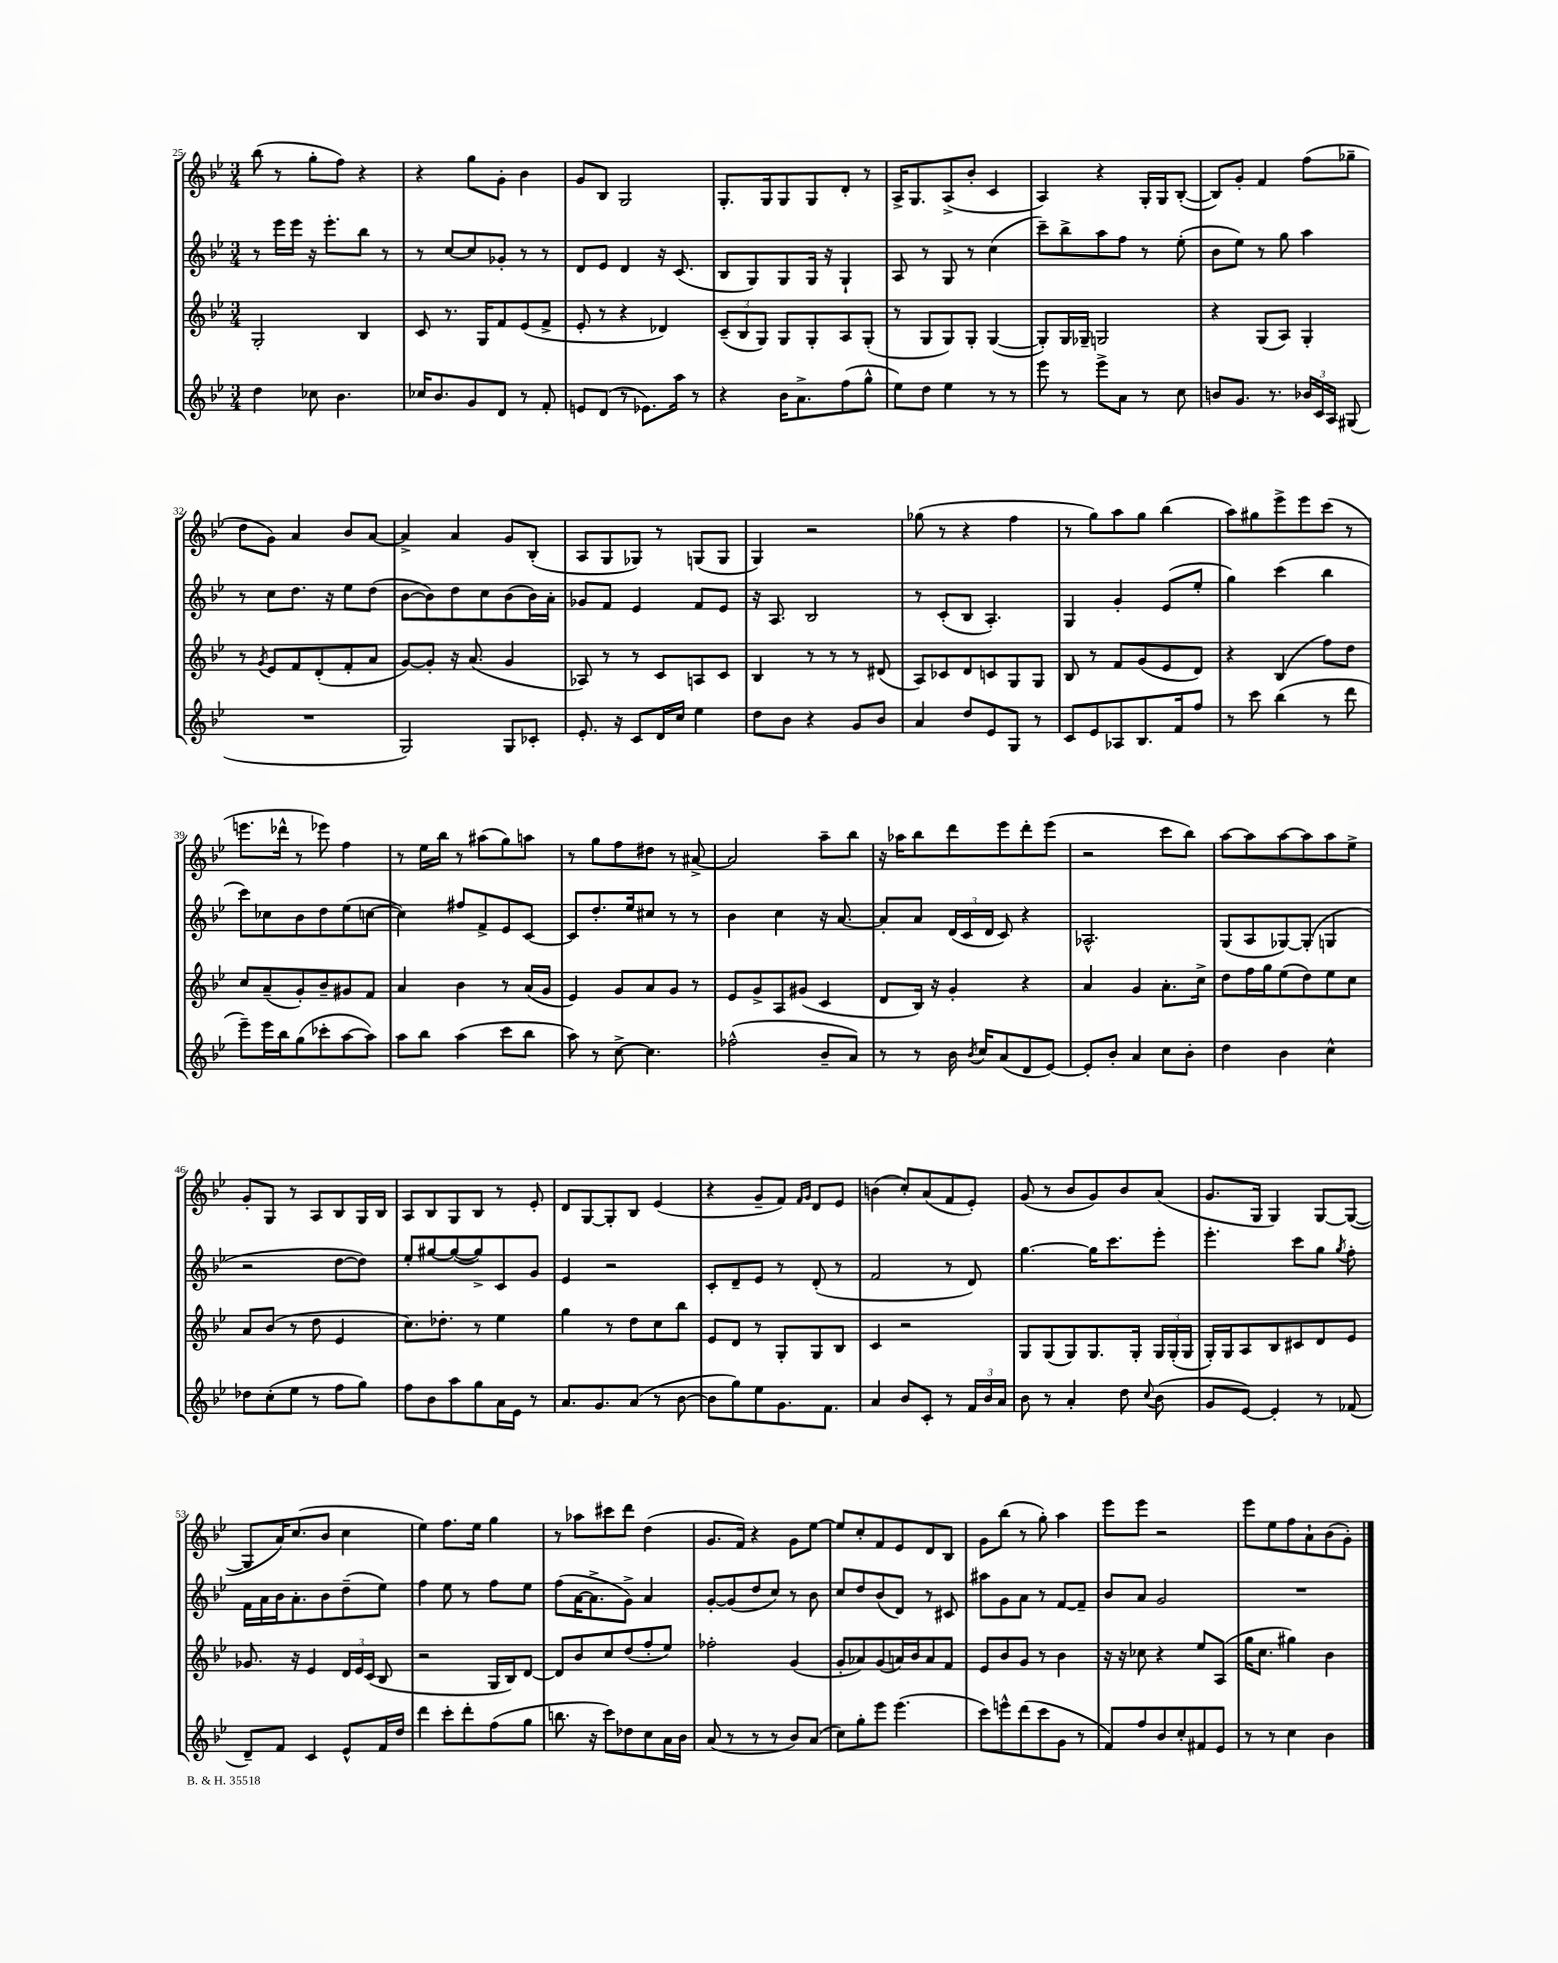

**kern	**kern	**kern	**kern
*staff4	*staff3	*staff2	*staff1
*clefG2	*clefG2	*clefG2	*clefG2
*k[b-e-]	*k[b-e-]	*k[b-e-]	*k[b-e-]
*M3/4	*M3/4	*M3/4	*M3/4
4dd\	2G'/	8r	(8bb-\
.	.	16eee-\LL	8r
.	.	16eee-\JJ	.
8cc-\	.	16r	8gg'\L
.	.	8.eee-'\L	.
4.b-\	.	.	8ff\J)
.	4B-/	8bb-\J	4r
.	.	8r	.
=	=	=	=
16cc-/LK	8c/	8r	4r
8.b-/	.	.	.
.	8.r	[8cc/L	.
8g/	.	8cc/]	8gg\L
.	16G/LK	.	.
8d/J	8f/	8g-'/J	8g'\J
8r	(8e-/	8r	4b-\
8f'/	8f^/J	8r	.
=	=	=	=
8e/L	8e-'/	8d/L	8g/L
(8d/J	8r	8e-/J	8B-/J
8r	4r	4d/	2G/
8.e-\L)	.	.	.
.	4d-/)	16r	.
16aa\Jk	.	(8.c/	.
8r	.	.	.
=	=	=	=
4r	(12c~/L	8B-/L	8.G'/L
.	12B-/	.	.
.	.	8G/)	.
.	12G/J)	.	.
.	.	.	16G/k
16b-\LK	8G/L	8G/	8G/
8.a^\	.	.	.
.	8G'/	16G/Jk	8G/
.	.	16r	.
(8ff\	8A/	4G`/	8d'/J
8gg^^\J	(8G'/J	.	8r
=	=	=	=
8ee-\L)	8r	8A/	16A^/LK
.	.	.	8.G/
8dd\J	8G/L	8r	.
4ee-\	8G/)	8G/	(8A^/
.	8G'/J	8r	8b-'/J
8r	([4G/	(4cc\	4c/
8r	.	.	.
=	=	=	=
8eee-\	8G'/]L)	8ccc~\L)	4A/)
8r	16G/L	8bb-^\	.
.	16G-~/JJ	.	.
8eee-^\L	2G/	8aa\	4r
8a\J	.	8ff\J	.
8r	.	8r	16G'/LL
.	.	.	16G/J
8cc\	.	(8ee-'\	([8B-'/J
=	=	=	=
8b/L	4r	8b-\L	8B-/]L)
8.g/J	.	8ee-\J)	8g'/J
.	(8G/L	8r	4f/
8.r	.	.	.
.	8A/J)	8gg\	.
24b-/LL	4G'/	4aa\	(8ff\L
24c/	.	.	.
24A/JJ	.	.	.
(8G#/	.	.	8gg-~\J
=	=	=	=
2.r	8r	8r	8dd\L
.	8qg/	.	.
.	8e-/L	8cc\L	8g\J)
.	8f/	8.dd\J	4a/
.	(8d'/	.	.
.	.	16r	.
.	8f'/	8ee-\L	8b-/L
.	8a/J	(8dd\J	[8a/J
=	=	=	=
2G/)	[8g/L)	[8b-\L	4a^/]
.	8g'/]J	8b-\])	.
.	16r	8dd\	4a/
.	(8.a/	.	.
.	.	8cc\	.
8G/L	4g/	(8b-\	8g/L
8c-'/J	.	16b-\L)	(8B-'/J
.	.	16a'\JJ	.
=	=	=	=
8.e-'/	8A-/)	8g-/L	8A/L
.	8r	8f/J	8G/
16r	.	.	.
8c/L	8r	4e-/	8G-/J)
16d/L	8c/L	.	8r
16cc/JJ	.	.	.
4ee-\	8A/	8f/L	(8G/L
.	8c/J	8e-/J	8G/J
=	=	=	=
8dd\L	4B-/	16r	4G/)
.	.	8.A/	.
8b-\J	.	.	.
4r	8r	2B-/	2r
.	8r	.	.
8g/L	8r	.	.
8b-/J	(8d#/	.	.
=	=	=	=
4a/	8A/L)	8r	(8gg-\
.	8c-/	(8c'/L	8r
8dd/L	8d/	8B-/J	4r
8e-/	8c/	4.A'/)	.
8G/J	8G/	.	4ff\
8r	8G/J	.	.
=	=	=	=
8c/L	8B-/	4G/	8r
8e-/	8r	.	8gg\L)
8A-/	8f/L	4g'/	8aa\
8.B-/	(8g/	.	8gg\J
.	8e-/	(8e-/L	(4bb-\
16f/k	.	.	.
8ff/J	8d/J)	8ee-'/J	.
=	=	=	=
8r	4r	4gg\)	8aa\L)
8ccc\	.	.	8gg#\
(4bb-\	(4B-/	(4ccc\	8eee-^\
.	.	.	8eee-\
8r	8ff\L)	4bb-\	(8ccc\J
8ddd\	8dd\J	.	8r
=	=	=	=
8eee-~\L)	8cc/L	8ccc\L)	8.eee\L
16eee-\L	(8a~/	8cc-\	.
16bb-\J	.	.	16ddd-^^\Jk
(8gg\	8g'/)	8b-\	8r
8ccc-'\	8b-~/	8dd\	8eee-\)
[8aa\	8g#/	(8ee-\	4ff\
8aa\]J)	8f/J	[8cc\J	.
=	=	=	=
8aa\L	4a/	4cc\])	8r
8bb-\J	.	.	16ee-\LL
.	.	.	16bb-\JJ
(4aa\	4b-\	8ff#/L	8r
.	.	8f^/	(8aa#\L
8ccc\L	8r	8e-/	8gg\)
8bb-\J	(16a/LL	[8c/J	8aa\J
.	16g/JJ	.	.
=	=	=	=
8aa\)	4e-/)	8c/]L	8r
8r	.	8.dd'/	8gg\L
[8cc^\	8g/L	.	8ff\
.	.	16ee-/k	.
4.cc\]	8a/	8cc#/J	8dd#\J
.	8g/J	8r	8r
.	8r	8r	[8a#^/
=	=	=	=
(2ff-^^\	8e-/L	4b-\	2a#/]
.	8g^/	.	.
.	8A/	4cc\	.
.	(8g#/J	.	.
8b-~/L	4c/	16r	8aa~\L
.	.	[8.a/	.
8a/J)	.	.	8bb-\J
=	=	=	=
8r	8d/L	8a'/]L	16r
.	.	.	16aa-\LK
8r	16B-/Jk)	8a/J	8bb-\
.	16r	.	.
16b-\	4g'/	(24d/LL	8ddd\
.	.	24c/	.
8qb-/	.	.	.
16cc/LK	.	.	.
.	.	24d/JJ	.
(8a/	.	8c/)	8eee-\
8d/	4r	4r	8ddd'\
[8e-/J)	.	.	(8eee-\J
=	=	=	=
8e-'/]L	4a/	2.A-^^/	2r
8b-'/J	.	.	.
4a/	4g/	.	.
8cc\L	8.a'\L	.	8ccc\L
8b-'\J	.	.	8bb-\J)
.	16cc^\Jk	.	.
=	=	=	=
4dd\	8dd\L	(8G/L	[8aa\L
.	16ff\L	8A/	8aa\]
.	16gg\J	.	.
4b-\	(8ee-\	[8G-/)	[8aa\
.	8dd\)	(8G-'/]J	8aa\]
4cc^^\	8ee-\	4G/	8aa\
.	8cc\J	.	8ee-^\J
=	=	=	=
8dd-\L	8a/L	2r	8g'/L
(8cc'\	(8b-/J	.	8G/J
8ee-\J	8r	.	8r
8r	8dd\	.	8A/L
8ff\L	4e-/	[8dd\L	8B-/
8gg\J)	.	8dd\]J)	16G/L
.	.	.	16B-/JJ
=	=	=	=
8ff\L	8.cc\L)	8ee-'/L	8A/L
8b-\	.	[8gg#/	8B-/
.	8.dd-'\J	.	.
8aa\	.	(8gg#/_	8G/
8gg\	8r	8gg#^/])	8B-/J
16a\L	4ee-\	8c/	8r
16e-\JJ	.	.	.
8r	.	8g/J	8e-'/
=	=	=	=
8.a/L	4gg\	4e-/	8d/L
.	.	.	[8G/
8.g/	.	.	.
.	8r	2r	8G'/]
(8a/J	8dd\L	.	8B-/J
8r	8cc\	.	(4e-/
[8b-\	8bb-\J	.	.
=	=	=	=
8b-\]L	8e-/L	8c'/L	4r
8gg\)	8d/J	8d~/	.
8ee-\	8r	8e-/J	8g~/L
8.g\	8G'/L	8r	8f/J)
.	.	.	16qqf/LL
.	.	.	16qqg/JJ
.	8G/	(8d'/	8d/L
8.f\J	.	.	.
.	8B-/J	8r	8e-/J
=	=	=	=
4a/	4c/	2f/	(4b\
8b-/L	2r	.	8cc'/L)
8c'/J	.	.	(8a/
8r	.	8r	8f/
24f/LL	.	8d/)	8e-'/J)
24b-/	.	.	.
24a/JJ	.	.	.
=	=	=	=
8b-\	8G/L	[4.gg\	(8g/
8r	(8G/	.	8r
4a'/	8G/)	.	8b-/L
.	8.G/	16gg\]LK	8g/)
.	.	8.ccc\	.
8dd\	.	.	8b-/
.	16G'/Jk	.	.
8qqcc/	.	.	.
(8b-\	24G/LL	8eee-'\J	(8a/J
.	(24G'/	.	.
.	24G/JJ	.	.
=	=	=	=
8g/L	16G'/LL)	4.eee-'\	8.g/L
.	16G/J	.	.
[8e-/J)	8A/	.	.
.	.	.	16G/Jk
4e-'/]	8B-/	.	4G/)
.	8c#/	8ccc\L	.
8r	8d/	8gg\J	[8G/L
.	.	8qgg/	.
(8f-/	8e-/J	8ff'\	(8G/_J
=	=	=	=
8d~/L)	8.g-/	16f\LL	8G/]L
.	.	16a\	.
8f/J	.	16b-\J	16a/K)
.	16r	8.a'\	(8.cc/
4c/	4e-/	.	.
.	.	8b-\	8b-/J
8e-^^/L	24d/LL	(8dd~\	4cc\
.	24e-/	.	.
.	(24c/JJ	.	.
16f/L	8B-/	8ee-\J)	.
16dd/JJ	.	.	.
=	=	=	=
4ddd\	2r	4ff\	4ee-\)
8ccc'\L	.	8ee-\	8.ff\L
8ddd'\	.	8r	.
.	.	.	16ee-\Jk
(8ff\	16G/LL	8ff\L	4gg\
.	16B-/J)	.	.
8gg\J	[8d/J	8ee-\J	.
=	=	=	=
8.bb\	8d/]L	(8ff\L	8r
.	8b-/	[16a\K	8aa-\L
16r	.	8.a^\]	.
8ccc\L)	8cc/	.	8ccc#\
8dd-\	(8dd/	8g^\J)	8ddd\J
8cc\	8ff'/	4a/	(4dd\
16a\L	8ee-/J)	.	.
16b-\JJ	.	.	.
=	=	=	=
(8a/	2ff-'\	[8g'/L	8.g/L
8r	.	(8g/]	.
.	.	.	16f/Jk)
8r	.	8dd/	4r
8r	.	8cc/J)	.
8b-/L)	(4g/	8r	8g\L
(8a/J	.	8b-\	[8ee-\J
=	=	=	=
8cc\L)	8g'/L	8cc/L	8ee-/]L
8gg'\	8a-/)	8dd/	8cc'/
8eee-\J	(8g/	(8b-/	8f/
(4.eee-\	16a/L)	8d/J)	8e-/
.	16b-/J	.	.
.	8a/	8r	8d/
.	8f/J	8c#/	8B-/J
=	=	=	=
8ccc\L)	8e-/L	8aa#\L	8g\L
8eee^^\	8b-/	8g\	(8bb-\J
(8ddd\	8g/J	8a\J	8r
8ccc\	8r	8r	8gg'\)
8g\J	4b-\	[8f/L	4aa\
8r	.	8f~/]J	.
=	=	=	=
8f/L)	16r	8b-/L	8eee-\L
.	16r	.	.
8ff/	8cc-\	8a/J	8eee-\J
8b-/	4r	2g/	2r
8cc'/	.	.	.
8f#/	8ee-/L	.	.
8e-/J	(8A/J	.	.
=	=	=	=
8r	16gg\LK	2.r	8eee-\L
.	8.cc\J	.	.
8r	.	.	8ee-\
4cc\	4gg#\)	.	8ff\
.	.	.	8a`\
4b-\	4b-\	.	(8b-\
.	.	.	8g'\J)
==	==	==	==
*-	*-	*-	*-
